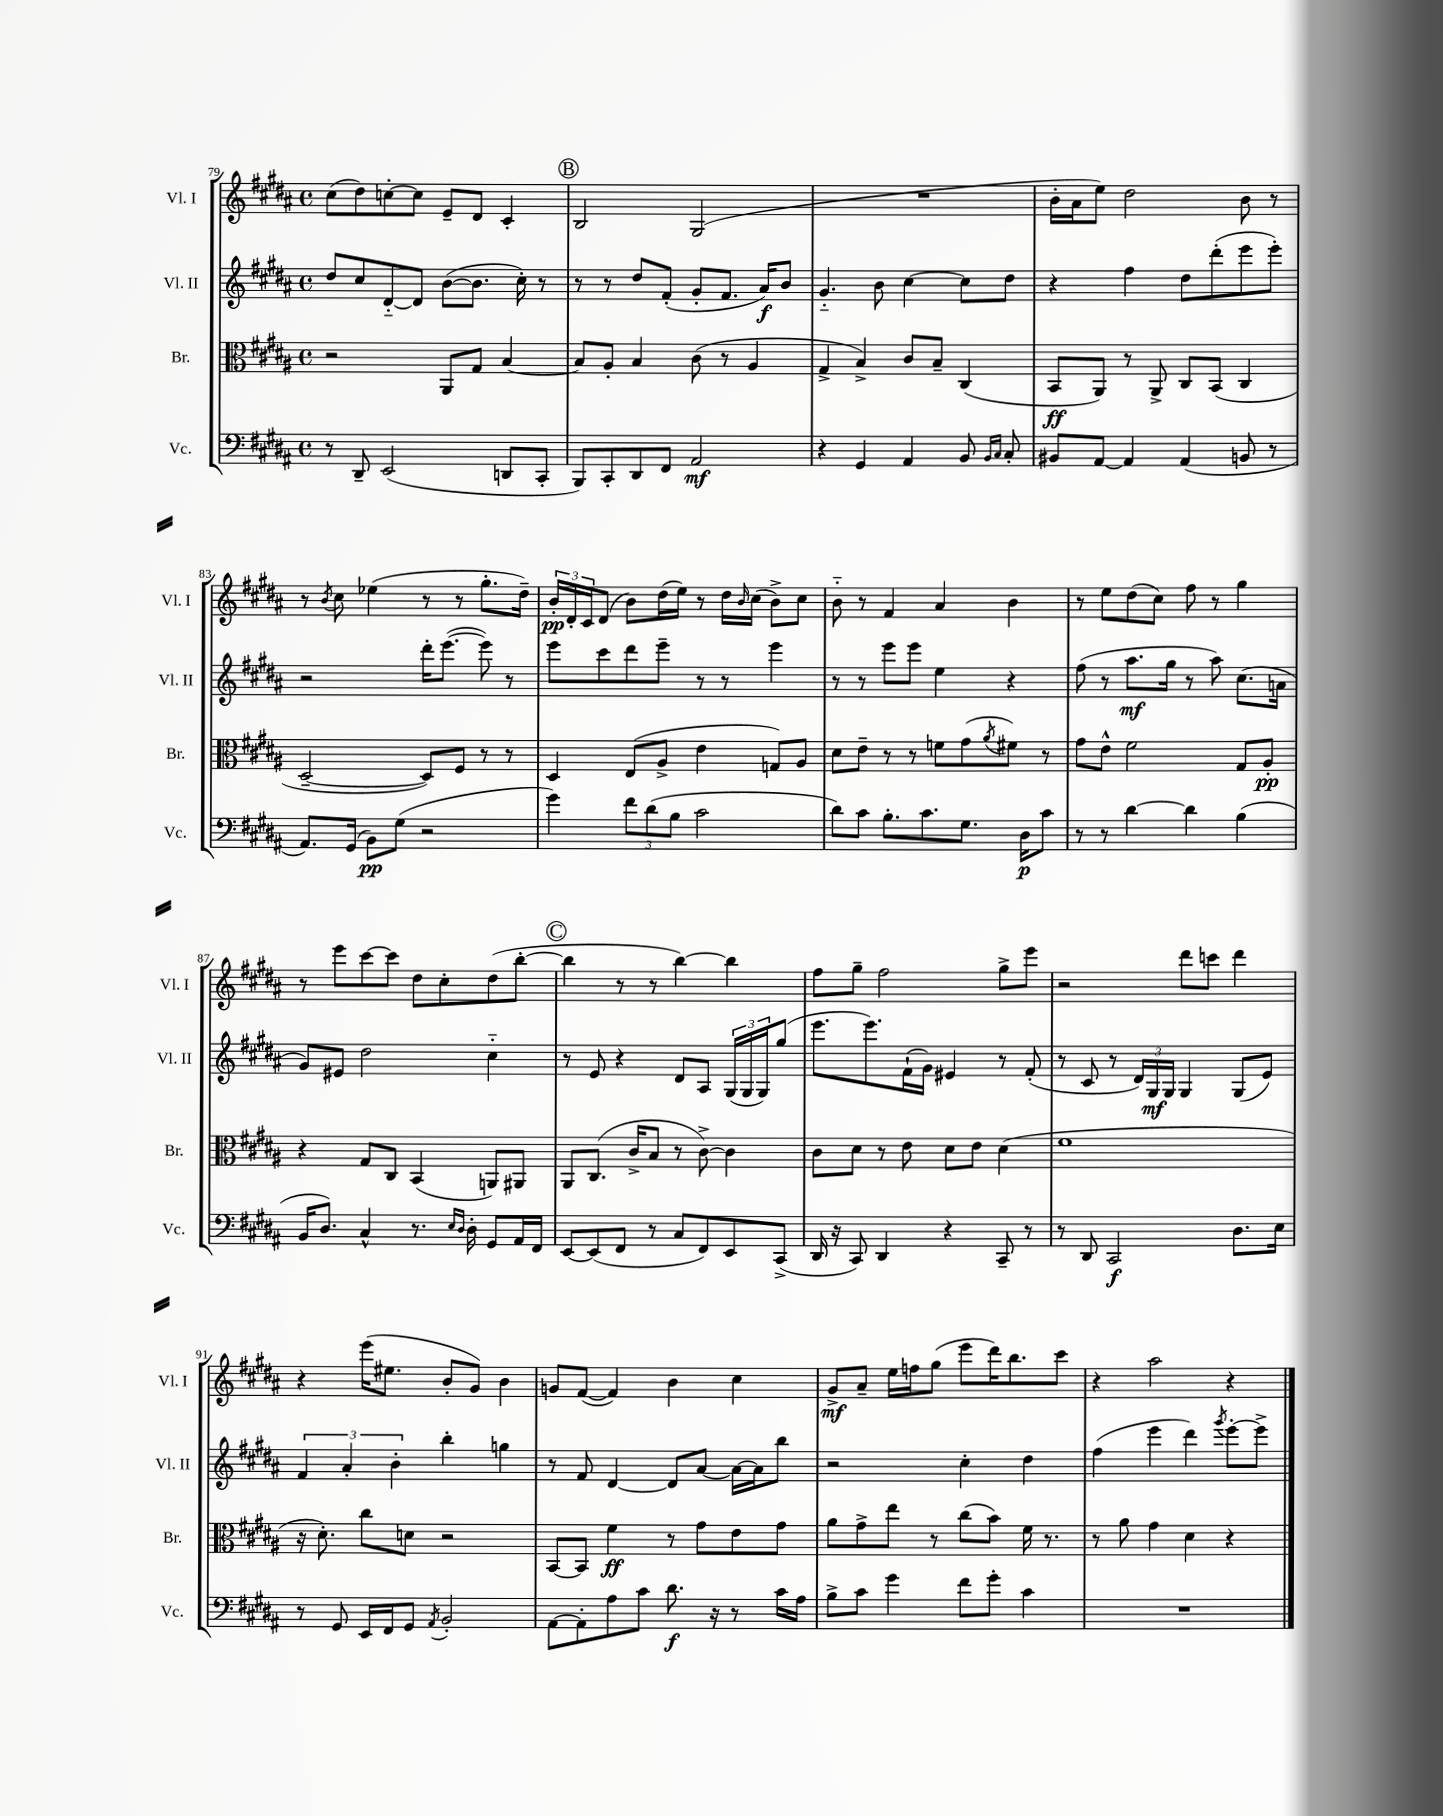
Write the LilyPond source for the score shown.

<<
\new StaffGroup <<
\new Staff = "s0" \with { instrumentName = "Vl. I" shortInstrumentName = "Vl. I" } {
    \clef treble \key b \major \defaultTimeSignature \time 4/4
    cis''8( dis''8) c''8~-. c''8 e'8-- dis'8 cis'4-. |
    \mark \markup { \circle "B" } b2 gis2( |
    R1 |
    b'16-. ais'16 e''8) dis''2 b'8 r8 |
    r8 \acciaccatura { b'8 } cis''8 ees''4( r8 r8 gis''8.-. dis''16--) |
    \tuplet 3/2 { b'16-.\pp dis'16-. cis'16 } dis'8( b'8) dis''16( e''16) r8 dis''16 \grace { b'16 } cis''16( b'8->) cis''8 |
    b'8-_ r8 fis'4 ais'4 b'4 |
    r8 e''8 dis''8( cis''8) fis''8 r8 gis''4 |
    r8 e'''8 cis'''8~ cis'''8 dis''8 cis''8-. dis''8( b''8~-. |
    \mark \markup { \circle "C" } b''4 r8 r8 b''4~) b''4 |
    fis''8 gis''8-- fis''2 gis''8-> e'''8 |
    r2 dis'''8 c'''8 dis'''4 |
    r4 e'''16( eis''8. b'8-. gis'8) b'4 |
    g'8 fis'8~( fis'4) b'4 cis''4 |
    gis'8->\mf ais'8-- e''16 f''16 gis''8( e'''8 dis'''16) b''8. cis'''8 |
    r4 ais''2 r4 \bar "|." |
}
\new Staff = "s1" \with { instrumentName = "Vl. II" shortInstrumentName = "Vl. II" } {
    \clef treble \key b \major \defaultTimeSignature \time 4/4
    dis''8 cis''8 dis'8~-_ dis'8 b'8~( b'8. cis''16-.) r8 |
    \mark \markup { \circle "B" } r8 r8 dis''8 fis'8-.( gis'8-. fis'8. ais'16\f) b'8 |
    gis'4.-_ b'8 cis''4~ cis''8 dis''8 |
    r4 fis''4 dis''8 dis'''8-.( e'''8 e'''8-.) |
    r2 dis'''16-. e'''8.~( e'''8) r8 |
    e'''8 cis'''8 dis'''8 e'''8-- r8 r8 e'''4 |
    r8 r8 e'''8 e'''8 e''4 r4 |
    fis''8( r8 ais''8.\mf gis''16 r8 ais''8) cis''8.( a'16 |
    gis'8) eis'8 dis''2 cis''4-_ |
    \mark \markup { \circle "C" } r8 e'8 r4 dis'8 ais8 \tuplet 3/2 { gis16( gis16 gis16) } gis''8( |
    e'''8. e'''8.) fis'16-!( gis'16) eis'4 r8 fis'8-.( |
    r8 cis'8 r8 \tuplet 3/2 { dis'16) gis16\mf gis16 } gis4 gis8( e'8) |
    \tuplet 3/2 { fis'4 ais'4-. b'4-. } b''4-. g''4 |
    r8 fis'8 dis'4~ dis'8 ais'8~ ais'16~ ais'16 b''8 |
    r2 cis''4-. dis''4 |
    fis''4( e'''4 dis'''4) \acciaccatura { gis'''8 } e'''8~-. e'''8-> \bar "|." |
}
\new Staff = "s2" \with { instrumentName = "Br." shortInstrumentName = "Br." } {
    \clef alto \key b \major \defaultTimeSignature \time 4/4
    r2 ais,8 gis8 b4~ |
    \mark \markup { \circle "B" } b8 ais8-. b4 cis'8( r8 ais4 |
    gis4-> b4->) cis'8 b8-- cis4( |
    b,8\ff ais,8) r8 ais,8-> cis8 b,8( cis4 |
    dis2~-- dis8) fis8 r8 r8 |
    dis4 e8( ais8-> e'4 g8) ais8 |
    dis'8 e'8-- r8 r8 f'8 gis'8( \acciaccatura { ais'8 } fis'8) r8 |
    gis'8 e'8-^ fis'2 gis8 ais8-.\pp |
    r4 gis8 cis8 b,4( a,8) ais,8 |
    \mark \markup { \circle "C" } ais,8 cis8.( cis'16-> b8 r8 cis'8~->) cis'4 |
    cis'8 dis'8 r8 e'8 dis'8 e'8 dis'4( |
    fis'1 |
    r16 dis'8.-.) cis''8 d'8 r2 |
    b,8~ b,8 fis'4\ff r8 gis'8 e'8 gis'8 |
    ais'8 gis'8-> e''8 r8 cis''8( b'8) fis'16 r8. |
    r8 ais'8 gis'4 dis'4 r4 \bar "|." |
}
\new Staff = "s3" \with { instrumentName = "Vc." shortInstrumentName = "Vc." } {
    \clef bass \key b \major \defaultTimeSignature \time 4/4
    r8 dis,8-- e,2( d,8 cis,8-. |
    \mark \markup { \circle "B" } b,,8) cis,8-. dis,8 fis,8 ais,2\mf |
    r4 gis,4 ais,4 b,8 \grace { b,16 cis16 } cis8-. |
    bis,8 ais,8~ ais,4 ais,4( b,8 r8 |
    ais,8.) gis,16( b,8\pp) gis8( r2 |
    gis'4) \tuplet 3/2 { fis'8 dis'8( b8 } cis'2 |
    dis'8) cis'8 b8.-. cis'8. gis8. dis16\p cis'8 |
    r8 r8 dis'4~ dis'4 b4( |
    b,16 dis8.) cis4-^ r8. \grace { e16 dis16 } dis16-. gis,8 ais,16 fis,16 |
    \mark \markup { \circle "C" } e,8~ e,8( fis,8 r8 cis8 fis,8) e,8 cis,8->( |
    dis,16 r16 cis,8) dis,4 r4 cis,8-- r8 |
    r8 dis,8 cis,2\f dis8. e16 |
    r8 gis,8 e,16 fis,16 gis,8 \acciaccatura { ais,8 } b,2-. |
    ais,8~ ais,8-. ais8 cis'8 dis'8.\f r16 r8 cis'16 ais16 |
    b8-> cis'8 gis'4 fis'8 gis'8-. cis'4 |
    R1 \bar "|." |
}
>>
>>
\layout { \context { \Score currentBarNumber = #79 } }
